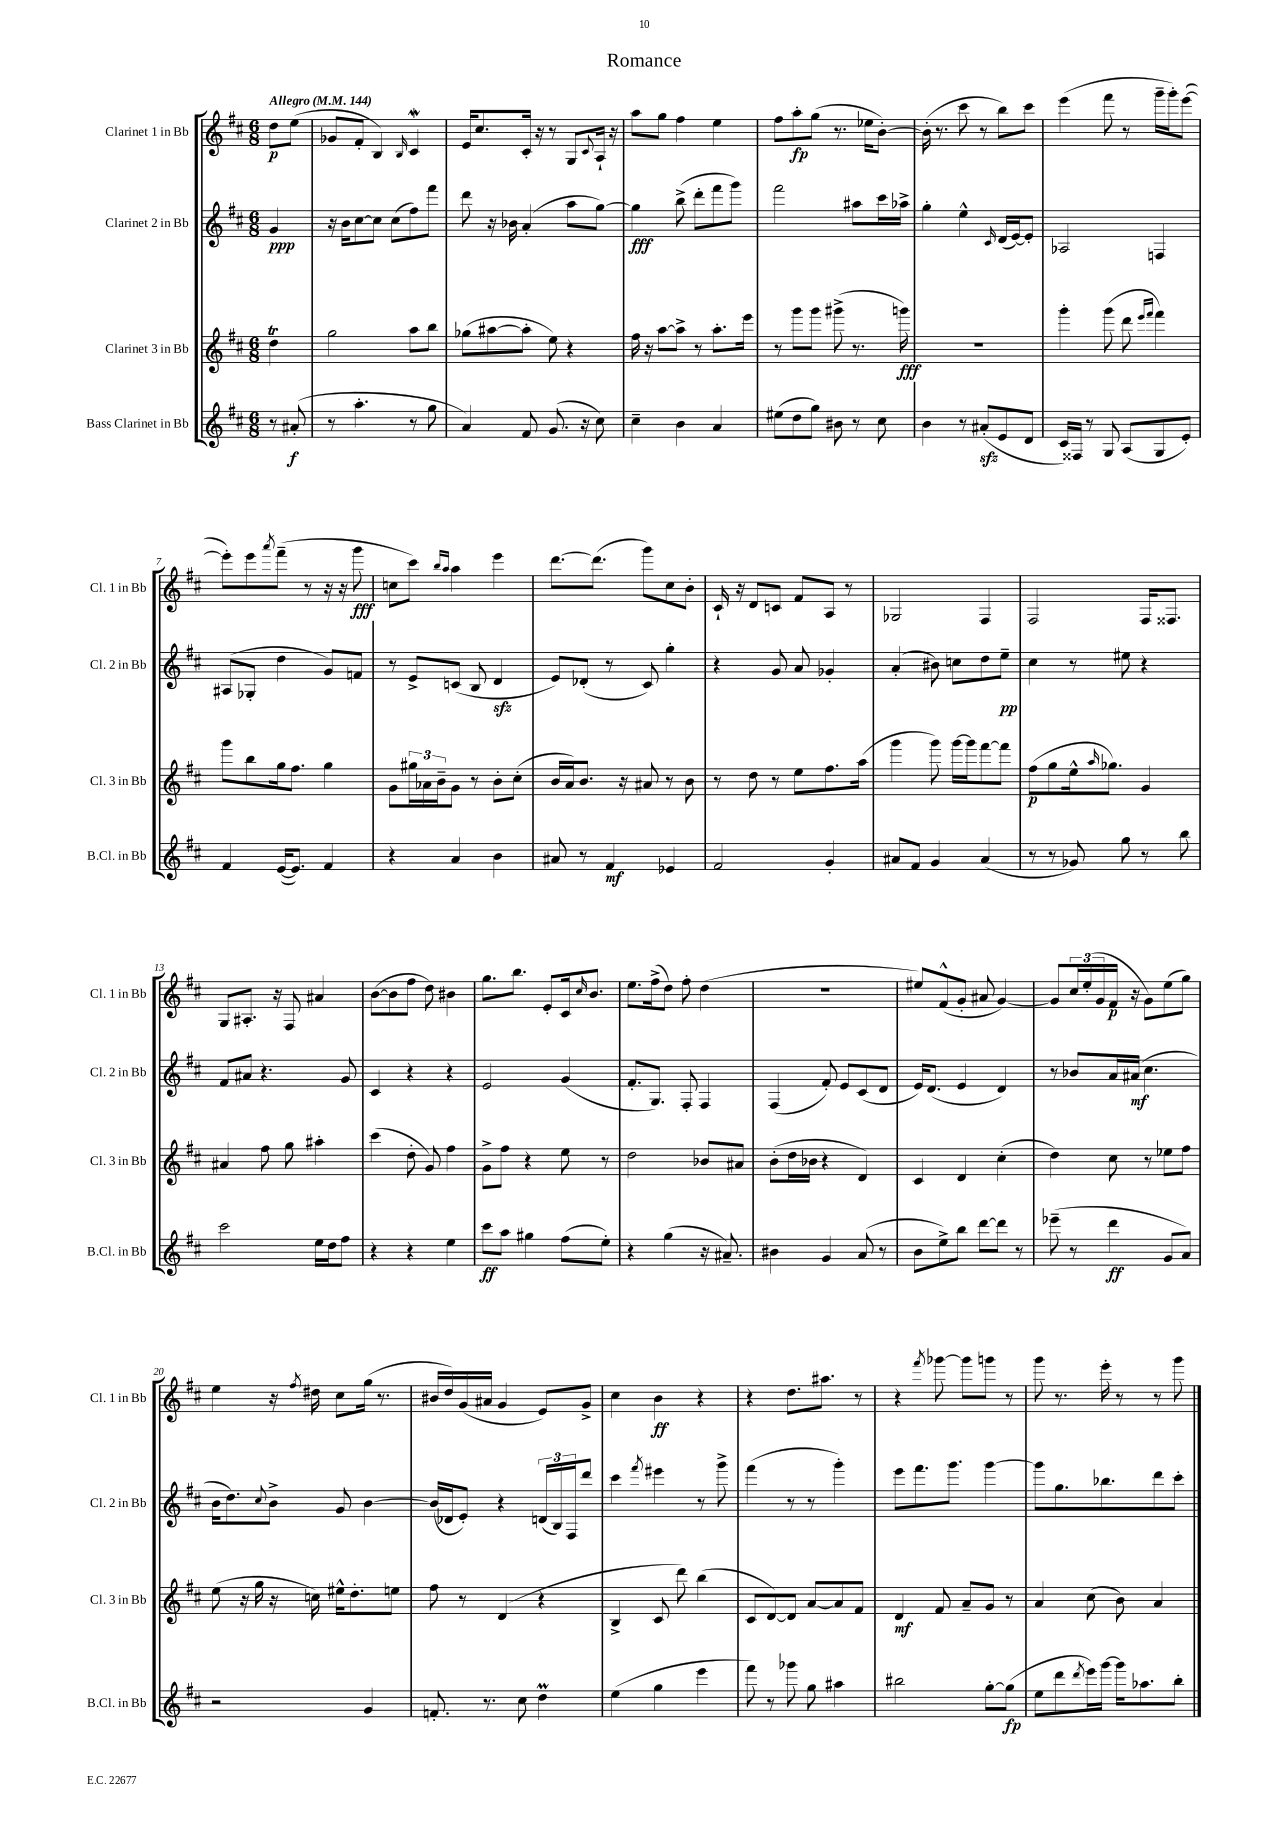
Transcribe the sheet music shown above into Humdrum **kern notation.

**kern	**dynam	**kern	**dynam	**kern	**dynam	**kern	**dynam
*part4	*part4	*part3	*part3	*part2	*part2	*part1	*part1
*staff4	*staff4	*staff3	*staff3	*staff2	*staff2	*staff1	*staff1
*I"Bass Clarinet in Bb	*	*I"Clarinet 3 in Bb	*	*I"Clarinet 2 in Bb	*	*I"Clarinet 1 in Bb	*
*I'B.Cl. in Bb	*	*I'Cl. 3 in Bb	*	*I'Cl. 2 in Bb	*	*I'Cl. 1 in Bb	*
*clefG2	*	*clefG2	*	*clefG2	*	*clefG2	*
*k[f#c#]	*	*k[f#c#]	*	*k[f#c#]	*	*k[f#c#]	*
*M6/8	*	*M6/8	*	*M6/8	*	*M6/8	*
*MM144	*	*MM144	*	*MM144	*	*MM144	*
=	=	=	=	=	=	=	=
!	!	!	!	!	!	!LO:TX:a:B:t=Allegro	!
8r	.	4ddT\	.	4g/	ppp	8dd\L	p
(8a#X'/	f	.	.	.	.	(8ee\J	.
=1	=1	=1	=1	=1	=1	=1	=1
8r	.	2gg\	.	16r	.	8g-X/L	.
.	.	.	.	16b\KL	.	.	.
4.aa'\	.	.	.	[8cc#\	.	8f#'/J	.
.	.	.	.	8cc#\J]	.	4B/)	.
.	.	.	.	(8cc#\L	.	.	.
.	.	.	.	.	.	16qqB/	.
8r	.	8aa\L	.	8ff#\)	.	4c#W/	.
8gg\	.	8bb\J	.	8fff#\J	.	.	.
=2	=2	=2	=2	=2	=2	=2	=2
4a/)	.	(8gg-X\L	.	8ddd\	.	16e/KL	.
.	.	.	.	.	.	8.cc#/	.
.	.	[8aa#X\	.	16r	.	.	.
.	.	.	.	16b-X\	.	.	.
8f#/	.	8aa#'\J]	.	(4a'/	.	16c#'/Jk	.
.	.	.	.	.	.	16r	.
(8.g/	.	8ee\)	.	.	.	8r	.
.	.	4r	.	8aa\L	.	8G/L	.
16r	.	.	.	.	.	.	.
.	.	.	.	.	.	8qqc#/	.
8cc#\)	.	.	.	[8gg\J)	.	16A`/Jk	.
.	.	.	.	.	.	16r	.
=3	=3	=3	=3	=3	=3	=3	=3
4cc#~\	.	16ff#\	.	4gg\]	fff	8aa\L	.
.	.	16r	.	.	.	.	.
.	.	[8aa\L	.	.	.	8gg\J	.
4b\	.	8aa^\J]	.	(8bb^\	.	4ff#\	.
.	.	8r	.	8ddd'\L	.	.	.
4a/	.	8.aa'\L	.	8fff#\	.	4ee\	.
.	.	.	.	8ggg\J)	.	.	.
.	.	16eee\Jk	.	.	.	.	.
=4	=4	=4	=4	=4	=4	=4	=4
(8ee#X\L	.	8r	.	2fff#\	.	8ff#\L	.
8dd\	.	8ggg\L	.	.	.	8aa'\	fp
8gg\J)	.	8ggg\J	.	.	.	(8gg\J	.
8b#X\	.	(8ggg#X^\	.	.	.	8.r	.
8r	.	8.r	.	8aa#X\L	.	.	.
.	.	.	.	.	.	16ee-X\KL	.
8cc#\	.	.	.	16ccc#\L	.	[8b'\J)	.
.	.	16gggn\)	fff	16aa-X^\JJ	.	.	.
=5	=5	=5	=5	=5	=5	=5	=5
4b\	.	2.r	.	4gg'\	.	(16b'\]	.
.	.	.	.	.	.	8.r	.
8r	.	.	.	4ee^^\	.	8ccc#\	.
(8a#Xzz'/L	.	.	.	.	.	8r	.
.	.	.	.	16qqc#/	.	.	.
8e/	.	.	.	(16d/LL	.	8bb\L)	.
.	.	.	.	[16e/J)	.	.	.
8d/J	.	.	.	8e'/J]	.	8ccc#\J	.
=6	=6	=6	=6	=6	=6	=6	=6
16c#/LL)	.	4ggg'\	.	2A-X/	.	(4eee\	.
16F##X/JJ	.	.	.	.	.	.	.
8r	.	.	.	.	.	.	.
8G/	.	(8ggg\	.	.	.	8fff#\	.
(8A/L	.	8ddd\	.	.	.	8r	.
.	.	16qqeee/LL	.	.	.	.	.
.	.	16qqfff#/JJ	.	.	.	.	.
8G/	.	4fff#\)	.	4Fn/	.	16ggg~\LL	.
.	.	.	.	.	.	16ggg'\J)	.
8e'/J)	.	.	.	.	.	([8eee\J	.
!!LO:LB:g=z
=7	=7	=7	=7	=7	=7	=7	=7
4f#/	.	8ggg\L	.	(8A#X/L	.	8eee'\L])	.
.	.	8bb\	.	8G-X'/J	.	8eee\	.
.	.	.	.	.	.	8qaaa/	.
([16e/KL	.	16gg\k	.	4dd\	.	(8fff#~\J	.
8.e/J])	.	8.ff#\J	.	.	.	.	.
.	.	.	.	.	.	8r	.
4f#/	.	4gg\	.	8g/L)	.	16r	.
.	.	.	.	.	.	16r	.
.	.	.	.	8fn/J	.	8ggg\	fff
=8	=8	=8	=8	=8	=8	=8	=8
4r	.	8g\L	.	8r	.	8ccn\L	.
.	.	24gg#X\L	.	8e^/L	.	8ccc#\J)	.
.	.	24a-X\	.	.	.	.	.
.	.	24b~\J	.	.	.	.	.
.	.	.	.	.	.	16qqbb/LL	.
.	.	.	.	.	.	16qqaa/JJ	.
4a/	.	8g\J	.	(8cn/J	.	4aa\	.
.	.	8r	.	8B/	.	.	.
4b\	.	8b'\L	.	4dzz/	.	4eee\	.
.	.	(8cc#'\J	.	.	.	.	.
=9	=9	=9	=9	=9	=9	=9	=9
8a#X/	.	16b/LL	.	8e/L)	.	[8.ddd\L	.
.	.	16a/J)	.	.	.	.	.
8r	.	8.b/J	.	(8d-X'/J	.	.	.
.	.	.	.	.	.	(8.ddd\J]	.
4f#/	mf	.	.	8r	.	.	.
.	.	16r	.	.	.	.	.
.	.	8a#X/	.	8c#/)	.	8ggg\L)	.
4e-X/	.	8r	.	4gg'\	.	8cc#\	.
.	.	8b\	.	.	.	8b'\J	.
=10	=10	=10	=10	=10	=10	=10	=10
2f#/	.	8r	.	4r	.	16c#`/	.
.	.	.	.	.	.	16r	.
.	.	8dd\	.	.	.	8d/L	.
.	.	8r	.	8g/	.	8cn/J	.
.	.	8ee\L	.	8a/	.	8f#/L	.
4g'/	.	8.ff#\	.	4g-X'/	.	8A/J	.
.	.	.	.	.	.	8r	.
.	.	(16aa\Jk	.	.	.	.	.
=11	=11	=11	=11	=11	=11	=11	=11
8a#X/L	.	4ggg\	.	(4a'/	.	2G-X/	.
8f#/J	.	.	.	.	.	.	.
4g/	.	8ggg\)	.	8b#X\)	.	.	.
.	.	[16ggg\LL	.	8ccn\L	.	.	.
.	.	16ggg\J]	.	.	.	.	.
(4a#/	.	[8fff#\	.	8dd\	.	4F#/	.
.	.	8fff#\J]	.	8ee~\J	pp	.	.
=12	=12	=12	=12	=12	=12	=12	=12
8r	.	(8ff#\L	p	4cc#\	.	2F#/	.
8r	.	8gg\	.	.	.	.	.
8g-X/)	.	16ee^^\k	.	8r	.	.	.
.	.	16qqaa/	.	.	.	.	.
.	.	8.gg-X\J)	.	.	.	.	.
8gg\	.	.	.	8ee#X\	.	.	.
8r	.	4g/	.	4r	.	16F#/KL	.
.	.	.	.	.	.	8.F##X/J	.
8bb\	.	.	.	.	.	.	.
!!LO:LB:g=z
=13	=13	=13	=13	=13	=13	=13	=13
2ccc#\	.	4a#X/	.	8f#/L	.	8G/L	.
.	.	.	.	8a#X/J	.	8.A#X'/J	.
.	.	8ff#\	.	4.r	.	.	.
.	.	.	.	.	.	16r	.
.	.	8gg\	.	.	.	8F#/	.
16ee\LL	.	4aa#X'\	.	.	.	4a#X/	.
16dd\J	.	.	.	.	.	.	.
8ff#\J	.	.	.	8g/	.	.	.
=14	=14	=14	=14	=14	=14	=14	=14
4r	.	(4ccc#\	.	4c#/	.	([8b\L	.
.	.	.	.	.	.	8b\]	.
4r	.	8dd'\	.	4r	.	8ff#\J	.
.	.	8g/)	.	.	.	8dd\)	.
4ee\	.	4ff#\	.	4r	.	4b#X\	.
=15	=15	=15	=15	=15	=15	=15	=15
8ccc#\L	ff	8g^\L	.	2e/	.	8.gg\L	.
8aa\J	.	8ff#\J	.	.	.	.	.
.	.	.	.	.	.	8.bb\J	.
4gg#X\	.	4r	.	.	.	.	.
.	.	.	.	.	.	8e'/L	.
(8ff#\L	.	8ee\	.	(4g/	.	16c#/k	.
.	.	.	.	.	.	16qqcc#/	.
.	.	.	.	.	.	8.b/J	.
8ee'\J)	.	8r	.	.	.	.	.
=16	=16	=16	=16	=16	=16	=16	=16
4r	.	2dd\	.	8.f#'/L	.	8.ee\L	.
.	.	.	.	8.G/J)	.	(16ff#^\k	.
(4gg\	.	.	.	.	.	8dd\J)	.
.	.	.	.	8F#'/	.	8ff#'\	.
16r	.	8b-X/L	.	4F#/	.	(4dd\	.
8.a#X~/)	.	.	.	.	.	.	.
.	.	8a#X/J	.	.	.	.	.
=17	=17	=17	=17	=17	=17	=17	=17
4b#X\	.	(8b'\L	.	(4F#/	.	2.r	.
.	.	16dd\L	.	.	.	.	.
.	.	16b-X\JJ	.	.	.	.	.
4g/	.	4r	.	8f#'/)	.	.	.
.	.	.	.	8e/L	.	.	.
(8a/	.	4d/)	.	(8c#/	.	.	.
8r	.	.	.	8d/J	.	.	.
=18	=18	=18	=18	=18	=18	=18	=18
8b\L	.	4c#/	.	16e/KL)	.	8ee#X/L)	.
.	.	.	.	(8.d/J	.	.	.
8ee^\)	.	.	.	.	.	(8f#^^/	.
8bb\J	.	4d/	.	4e/	.	8g'/J	.
[8ddd\L	.	.	.	.	.	8a#X/	.
8ddd\J]	.	(4cc#'\	.	4d/)	.	[4g/)	.
8r	.	.	.	.	.	.	.
=19	=19	=19	=19	=19	=19	=19	=19
(8eee-X~\	.	4dd\)	.	8r	.	8g/L]	.
8r	.	.	.	8b-X/L	.	24cc#/L	.
.	.	.	.	.	.	(24ee'/	.
.	.	.	.	.	.	24g/	.
4ddd\	ff	8cc#\	.	16a/L	.	16f#/JJ	p
.	.	.	.	(16a#X/JJ	mf	16r	.
.	.	8r	.	4.cc#\	.	8g\L)	.
8g/L	.	8ee-X\L	.	.	.	(8ee\	.
8a/J)	.	8ff#\J	.	.	.	8gg\J)	.
!!LO:LB:g=z
=20	=20	=20	=20	=20	=20	=20	=20
2r	.	(8ee\	.	16b\KL	.	4ee\	.
.	.	.	.	8.dd\)	.	.	.
.	.	16r	.	.	.	.	.
.	.	16gg\	.	.	.	.	.
.	.	.	.	8qqcc#/	.	.	.
.	.	16r	.	8b^\J	.	16r	.
.	.	.	.	.	.	8qff#/	.
.	.	16ccn\)	.	.	.	16dd#X\	.
.	.	16ee#X^^\KL	.	8g/	.	8cc#\L	.
.	.	8.dd'\	.	.	.	.	.
4g/	.	.	.	[4b\	.	(16gg\Jk	.
.	.	.	.	.	.	8.r	.
.	.	8een\J	.	.	.	.	.
=21	=21	=21	=21	=21	=21	=21	=21
8.fn'/	.	8ff#\	.	(16b/LL]	.	16b#X/LL	.
.	.	.	.	16d-X/J	.	16dd/)	.
.	.	8r	.	8e'/J)	.	(16g/	.
8.r	.	.	.	.	.	16a#X/JJ	.
.	.	(4d/	.	4r	.	4g/	.
8cc#\	.	.	.	.	.	.	.
4ddM\	.	4r	.	(24dn/LL	.	8e/L)	.
.	.	.	.	24B/)	.	.	.
.	.	.	.	24F#/J	.	.	.
.	.	.	.	8ddd/J	.	8g^/J	.
=22	=22	=22	=22	=22	=22	=22	=22
(4ee\	.	4B^/	.	4ccc#\	.	4cc#\	.
.	.	.	.	8qfff#/	.	.	.
4gg\	.	8c#/	.	4eee#X\	.	4b\	ff
.	.	8ddd\)	.	.	.	.	.
4eee\	.	(4bb\	.	8r	.	4r	.
.	.	.	.	8ggg^\	.	.	.
=23	=23	=23	=23	=23	=23	=23	=23
8fff#\)	.	8c#/L	.	(4fff#\	.	4r	.
8r	.	[8d/)	.	.	.	.	.
8ggg-X\	.	8d/J]	.	8r	.	8.dd\L	.
8gg\	.	[8a/L	.	8r	.	.	.
.	.	.	.	.	.	8.aa#X\J	.
4aa#X\	.	8a/]	.	4ggg'\)	.	.	.
.	.	8f#/J	.	.	.	8r	.
=24	=24	=24	=24	=24	=24	=24	=24
2bb#X\	.	4d/	mf	8eee\L	.	4r	.
.	.	.	.	8.fff#\	.	.	.
.	.	.	.	.	.	8qfff#/	.
.	.	8f#/	.	.	.	[8ggg-X\	.
.	.	.	.	8.ggg\J	.	.	.
.	.	8a~/L	.	.	.	8ggg-\L]	.
[8gg'\L	.	8g/J	.	[4ggg\	.	8gggn\J	.
(8gg\J]	fp	8r	.	.	.	8r	.
=25	=25	=25	=25	=25	=25	=25	=25
8ee\L	.	4a/	.	8ggg\L]	.	8ggg\	.
8ddd\	.	.	.	8.gg\	.	8.r	.
8qddd/	.	.	.	.	.	.	.
16eee\L)	.	(8cc#\	.	.	.	.	.
[16ggg\JJ	.	.	.	8.bb-X\	.	16eee'\	.
16ggg\KL]	.	8b\)	.	.	.	8r	.
8.aa-X\	.	.	.	.	.	.	.
.	.	4a/	.	8ddd\	.	8r	.
8bb'\J	.	.	.	8ccc#'\J	.	8ggg\	.
==	==	==	==	==	==	==	==
*-	*-	*-	*-	*-	*-	*-	*-
